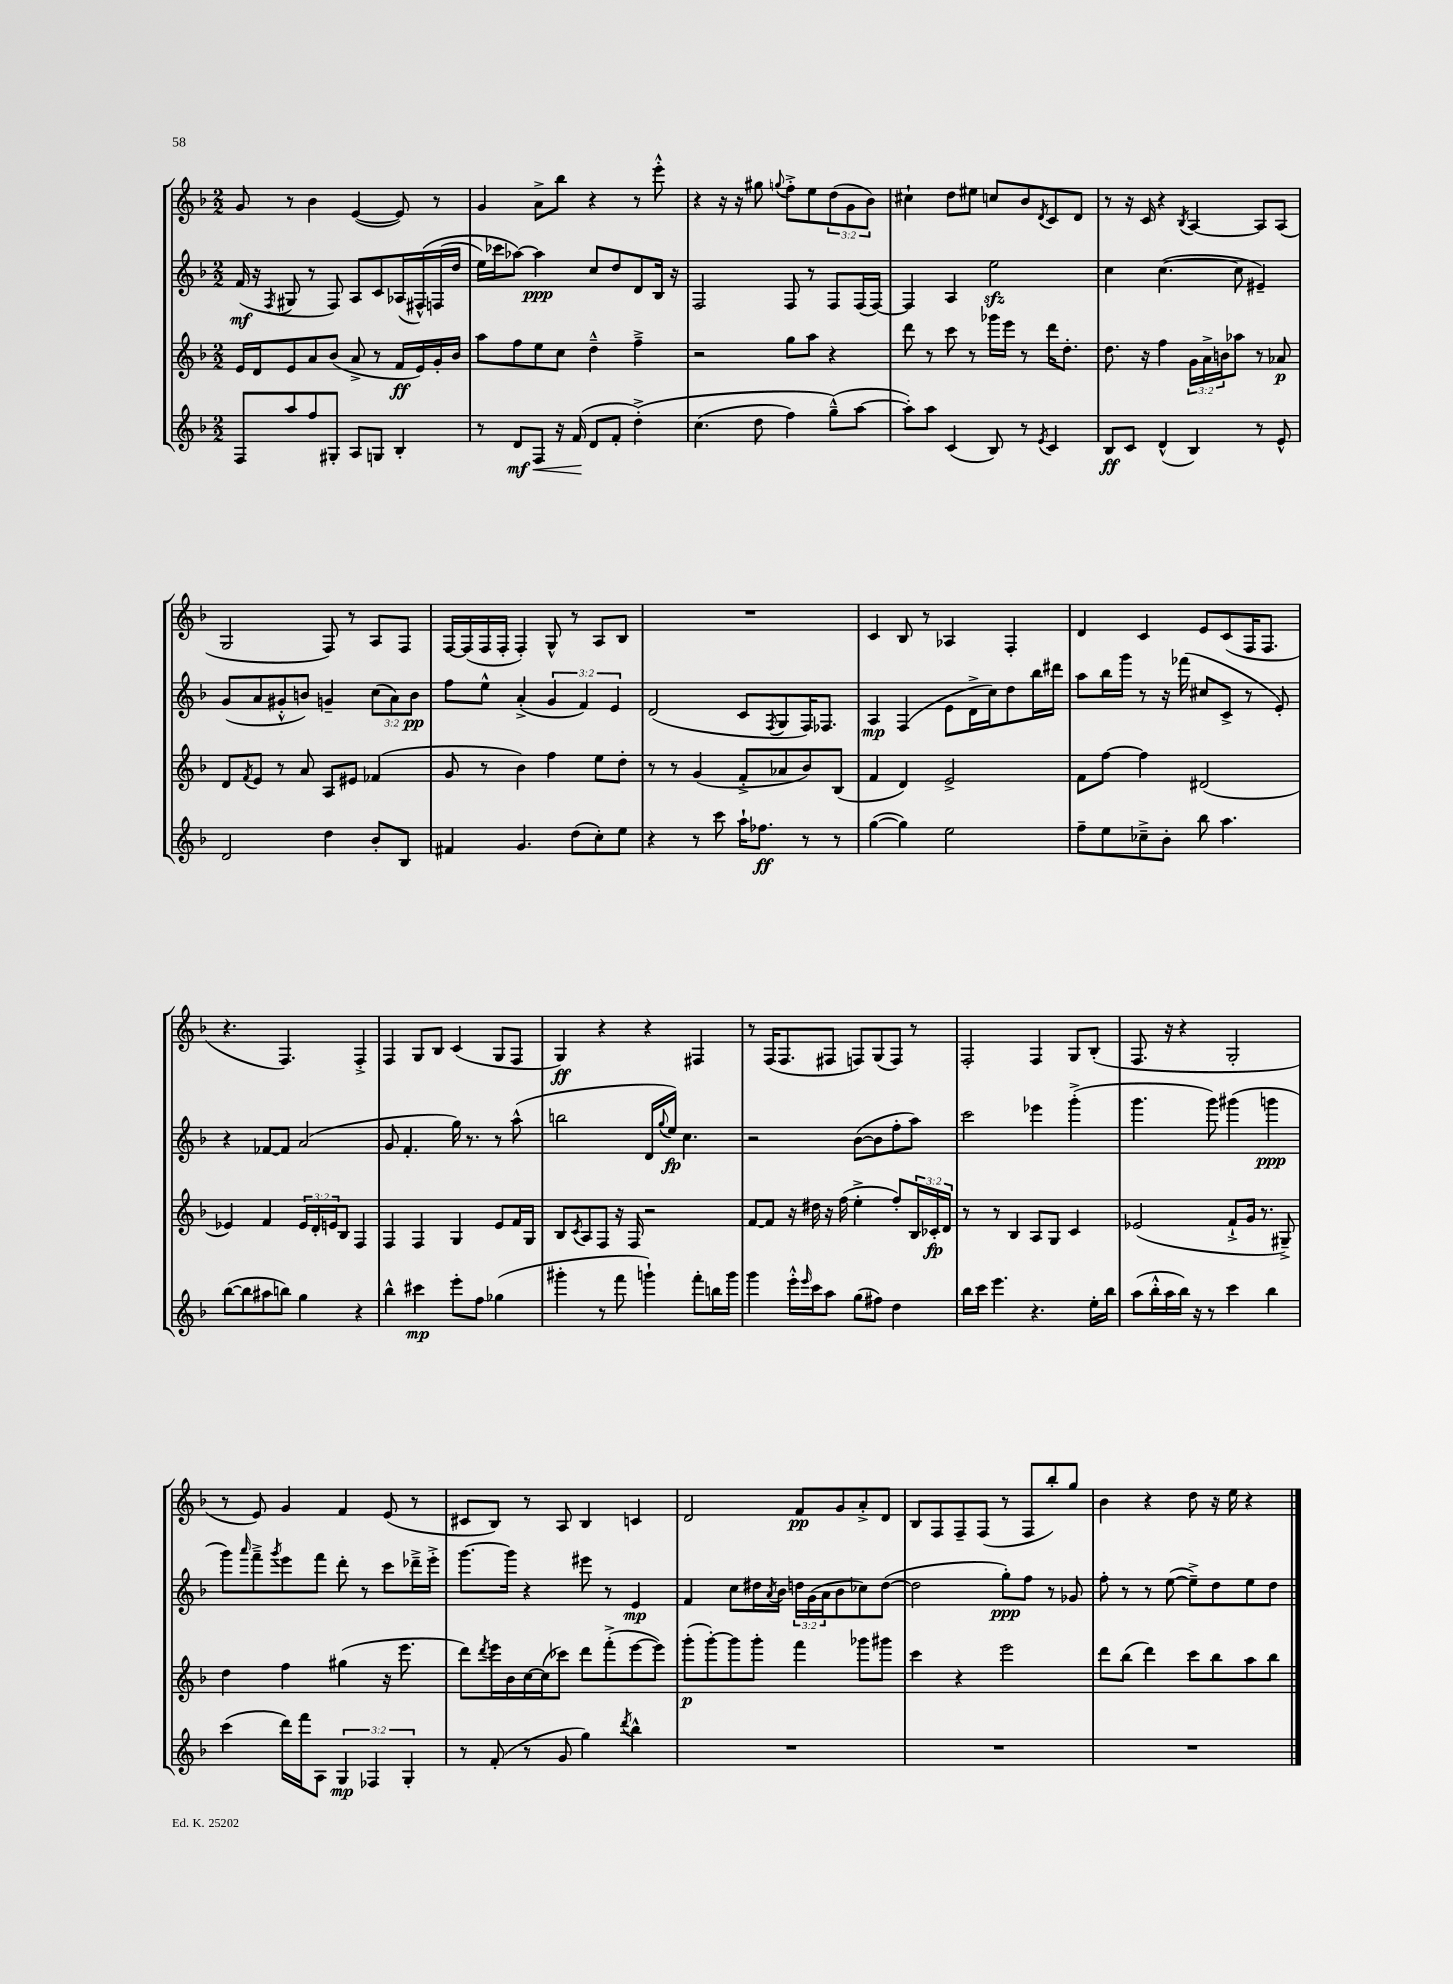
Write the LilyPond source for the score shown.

<<
\new StaffGroup <<
\new Staff = "s0" {
    \clef treble \key f \major \numericTimeSignature \time 2/2 \override Staff.TupletNumber.text = #tuplet-number::calc-fraction-text
    g'8 r8 bes'4 e'4~( e'8) r8 |
    g'4 a'8-> bes''8 r4 r8 e'''8-.-^ |
    r4 r16 r16 gis''8 \appoggiatura { g''8 } f''8-.-> e''8 \tuplet 3/2 { d''8( g'8 bes'8) } |
    cis''4-! d''8 eis''8 c''8 bes'8 \acciaccatura { d'8 } c'8 d'8 |
    r8 r16 c'16 r4 \acciaccatura { bes8 } a4~ a8 a8( |
    g2 f8) r8 a8 f8 |
    f16~ f16( f16 f16-. f4-.) g8-^ r8 a8 bes8 |
    R1 |
    c'4 bes8 r8 aes4 f4-. |
    d'4 c'4 e'8 c'8( f16 f8. |
    r4. f4.) f4-.-> |
    f4 g8 bes8 c'4( g8 f8 |
    g4\ff) r4 r4 fis4 |
    r8 f16( f8. fis8 f8) g8( f8) r8 |
    f2-. f4 g8 bes8-.( |
    f8. r16 r4 g2-. |
    r8 e'8) g'4 f'4 e'8( r8 |
    cis'8 bes8) r8 a8 bes4 c'4 |
    d'2 f'8\pp g'8 a'8-.-> d'8 |
    bes8 f8 f8-- f8( r8 f8 bes''8-.) g''8 |
    bes'4 r4 d''8 r16 e''16 r4 \bar "|." |
}
\new Staff = "s1" {
    \clef treble \key f \major \numericTimeSignature \time 2/2 \override Staff.TupletNumber.text = #tuplet-number::calc-fraction-text
    f'16\mf( r16 \acciaccatura { f8 } gis8 r8 f8) a8 c'8 aes16( fis16-^)\( f16( d''16 |
    e''16) ces'''16 aes''8~\) aes''4\ppp c''8 d''8 d'8 bes16 r16 |
    f2 f8 r8 f8 f16( f16~) |
    f4 a4 e''2\sfz |
    c''4 c''4.~( c''8 eis'4--) |
    g'8( a'8 gis'8-.-^ b'8) g'4-- \tuplet 3/2 { c''8( a'8) b'8\pp } |
    f''8 e''8-^ a'4-.->( \tuplet 3/2 { g'4 f'4) e'4 } |
    d'2( c'8 \acciaccatura { f8 } g8 f16) fes8. |
    a4\mp f4( e'8 d'16-> c''16) d''8 bes''16 dis'''16 |
    a''8 bes''16 g'''16 r8 r16 fes'''16( cis''8 c'8-> r8 e'8-.) |
    r4 fes'8~ fes'8 a'2( |
    g'8 f'4.-. g''16) r8. r8 a''8-^( |
    b''2 d'16 \appoggiatura { g''8 } e''16\fp) c''4. |
    r2 bes'8~( bes'8 f''8-. a''8) |
    c'''2 ees'''4 g'''4-.->( |
    g'''4. g'''8) gis'''4( g'''4\ppp |
    g'''8) \grace { a'''16 } f'''8---> \acciaccatura { g'''8 } e'''8 f'''8 d'''8-. r8 c'''8 des'''16---> e'''16-.-> |
    g'''8.~ g'''16 r4 eis'''8 r8 e'4\mp |
    f'4 c''8 dis''16 \acciaccatura { a'8 } bes'16 \tuplet 3/2 { d''16 g'16( a'16 } bes'8 ces''8) d''8~( |
    d''2 g''8-.\ppp) f''8 r8 ges'8 |
    f''8-. r8 r8 e''8~( e''8--->) d''8 e''8 d''8 \bar "|." |
}
\new Staff = "s2" {
    \clef treble \key f \major \numericTimeSignature \time 2/2 \override Staff.TupletNumber.text = #tuplet-number::calc-fraction-text
    e'16 d'16 e'8 a'8 bes'8( a'8-> r8 f'16\ff e'16) g'16-. bes'16 |
    a''8 f''8 e''8 c''8 d''4---^ f''4---> |
    r2 g''8 a''8 r4 |
    d'''8 r8 c'''8 r8 ges'''16 e'''16 r8 d'''16 d''8.-. |
    d''8. r16 f''4 \tuplet 3/2 { g'16 a'16-> b'16 } aes''8 r8 aes'8\p |
    d'8 \acciaccatura { f'8 } e'8 r8 a'8 a8 eis'8 fes'4( |
    g'8 r8 bes'4) f''4 e''8 d''8-. |
    r8 r8 g'4( f'8-.-> aes'8 bes'8) bes8( |
    f'4 d'4) e'2-> |
    f'8 f''8~ f''4 dis'2( |
    ees'4) f'4 \tuplet 3/2 { ees'16 d'16-. e'16 } bes8 f4 |
    f4 f4 g4 e'8 f'16 g16 |
    bes8 \acciaccatura { c'8 } a8 f8 r16 f16 r2 |
    f'8~ f'8 r16 dis''16 r16 f''16( e''4-.-> f''8-.) \tuplet 3/2 { bes16 ces'16-.\fp d'16 } |
    r8 r8 bes4 a8 g8 c'4 |
    ees'2( f'8-!-> g'16 r8. gis8--->) |
    d''4 f''4 gis''4( r16 e'''8. |
    d'''8) \acciaccatura { d'''8 } e'''16 bes'16 c''16~ c''16( ces'''8) d'''8 f'''8-.->( e'''8~ e'''8) |
    g'''8-.\p( g'''8~-.) g'''8 g'''8-. f'''4 ges'''8 gis'''8 |
    c'''4 r4 e'''2 |
    d'''8 bes''8( d'''4) c'''8 bes''8 a''8 bes''8 \bar "|." |
}
\new Staff = "s3" {
    \clef treble \key f \major \numericTimeSignature \time 2/2 \override Staff.TupletNumber.text = #tuplet-number::calc-fraction-text
    f8 a''8 f''8 gis8-. a8 g8 bes4-. |
    r8 d'8\mf\< f8 r16 f'16\!( d'8 f'8-. d''4-.->)\( |
    c''4.( d''8 f''4) g''8---^(\) a''8~ |
    a''8-.) a''8 c'4( bes8) r8 \acciaccatura { e'8 } c'4 |
    bes8\ff c'8 d'4-^( bes4) r8 e'8-^ |
    d'2 d''4 bes'8-. bes8 |
    fis'4 g'4. d''8( c''8-.) e''8 |
    r4 r8 c'''8 a''16-! fes''8.\ff r8 r8 |
    g''4~( g''4) e''2 |
    f''8-- e''8 ces''8---> bes'8-. bes''8 a''4. |
    bes''8~( bes''8 ais''8 b''8) g''4 r4 |
    bes''4-^ cis'''4\mp e'''8-. f''8 ges''4( |
    gis'''4-. r8 f'''8 g'''4-!) f'''8-. b''16 g'''16 |
    g'''4 e'''16-.-^ \grace { e'''16 } c'''16 a''8 g''8( fis''8) d''4 |
    bes''16 c'''16 e'''4. r4. e''16-. bes''16 |
    a''8( bes''16-.-^ a''16 bes''16) r16 r8 c'''4 bes''4 |
    c'''4( d'''16) f'''16 a8 \tuplet 3/2 { g4\mp fes4 g4-. } |
    r8 f'8-.( r8 g'8 g''4) \acciaccatura { d'''8 } bes''4-^ |
    R1 |
    R1 |
    R1 \bar "|." |
}
>>
>>
\layout { \context { \Score \remove "Bar_number_engraver" } }
